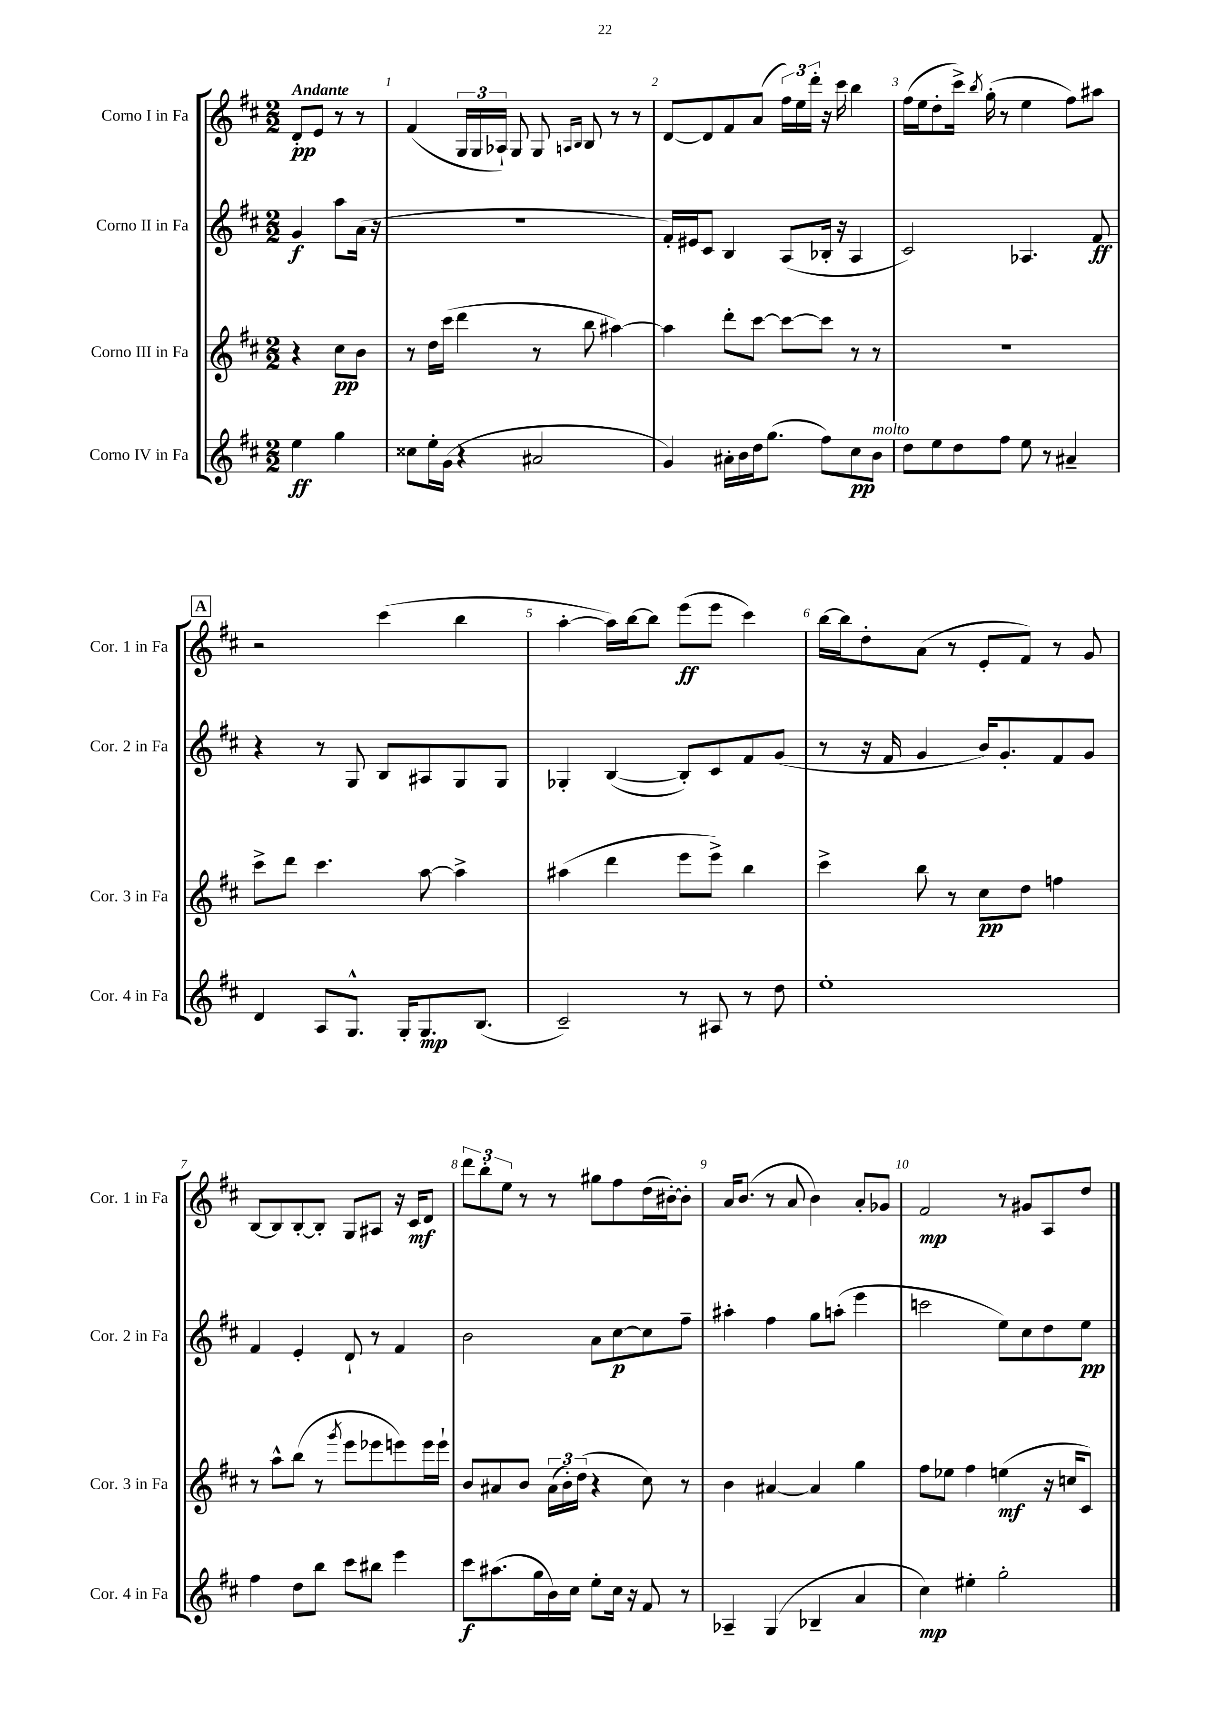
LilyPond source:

<<
\new StaffGroup <<
\new Staff = "s0" \with { instrumentName = "Corno I in Fa" shortInstrumentName = "Cor. 1 in Fa" } {
    \clef treble \key d \major \numericTimeSignature \time 2/2 \partial 2 \tempo "Andante"
    \autoBeamOff d'8[-.\pp e'8] r8 r8 |
    fis'4( \tuplet 3/2 { g16[ g16 aes16]-!) } g8 g8 \grace { a16[ b16] } b8 r8 r8 |
    d'8[~ d'8 fis'8 a'8]( \tuplet 3/2 { fis''16[) e''16 d'''16]-. } r16 cis'''16 b''4 |
    fis''16[( e''16 d''8-. cis'''16]->) \acciaccatura { b''8 } g''16-.( r8 e''4 fis''8[) ais''8] |
    \mark \markup { \box "A" } r2 cis'''4( b''4 |
    a''4~-. a''16[) b''16~ b''8] e'''8[\ff( e'''8] cis'''4) |
    b''16[~ b''16 d''8-. a'8]( r8 e'8[-. fis'8]) r8 g'8 |
    b8[~ b8 b8~-. b8]-. g8[ ais8] r16 cis'16[\mf d'8] |
    \tuplet 3/2 { d'''8[ b''8-. e''8] } r8 r8 gis''8[ fis''8 d''16( bis'16~-.) bis'8]-. |
    a'16[ b'8.]( r8 a'8 b'4) a'8[-. ges'8] |
    fis'2\mp r8 gis'8[ a8 d''8] \bar "|." |
}
\new Staff = "s1" \with { instrumentName = "Corno II in Fa" shortInstrumentName = "Cor. 2 in Fa" } {
    \clef treble \key d \major \numericTimeSignature \time 2/2 \partial 2
    \autoBeamOff g'4\f a''8[ a'16]( r16 |
    r1 |
    fis'16[-.) eis'16 cis'8] b4 a8[( bes16]-. r16 a4 |
    cis'2) aes4. fis'8\ff |
    \mark \markup { \box "A" } r4 r8 g8 b8[ ais8 g8 g8] |
    ges4-. b4~( b8[-.) cis'8 fis'8 g'8]( |
    r8 r16 fis'16 g'4 b'16[) g'8.-. fis'8 g'8] |
    fis'4 e'4-. d'8-! r8 fis'4 |
    b'2 a'8[ cis''8~\p cis''8 fis''8]-- |
    ais''4-. fis''4 g''8[ a''8]-.( e'''4 |
    c'''2 e''8[) cis''8 d''8 e''8]\pp \bar "|." |
}
\new Staff = "s2" \with { instrumentName = "Corno III in Fa" shortInstrumentName = "Cor. 3 in Fa" } {
    \clef treble \key d \major \numericTimeSignature \time 2/2 \partial 2
    \autoBeamOff r4 cis''8[\pp b'8] |
    r8 d''16[ cis'''16]( d'''4 r8 b''8 ais''4~) |
    ais''4 d'''8[-. cis'''8]~ cis'''8[~ cis'''8] r8 r8 |
    R1 |
    \mark \markup { \box "A" } cis'''8[-> d'''8] cis'''4. a''8~ a''4-> |
    ais''4( d'''4 e'''8[ e'''8]->) b''4 |
    cis'''4-> b''8 r8 cis''8[\pp d''8] f''4 |
    r8 a''8[-^ b''8]( r8 \acciaccatura { g'''8 } e'''8[ ees'''8 e'''8) e'''16 e'''16]-! |
    b'8[ ais'8 b'8] \tuplet 3/2 { ais'16[( b'16-.) d''16]( } r4 cis''8) r8 |
    b'4 ais'4~ ais'4 g''4 |
    fis''8[ ees''8] fis''4 e''4\mf( r16 c''16[ cis'8]) \bar "|." |
}
\new Staff = "s3" \with { instrumentName = "Corno IV in Fa" shortInstrumentName = "Cor. 4 in Fa" } {
    \clef treble \key d \major \numericTimeSignature \time 2/2 \partial 2
    \autoBeamOff e''4\ff g''4 |
    cisis''8[ e''16-. g'16]( r4 ais'2 |
    g'4) ais'16[-. b'16 d''16 g''8.]( fis''8[) cis''8\pp b'8]^\markup { \italic "molto" } |
    d''8[ e''8 d''8 fis''8] e''8 r8 ais'4-- |
    \mark \markup { \box "A" } d'4 a8[ g8.]-^ g16[-. g8.\mp b8.]( |
    cis'2--) r8 ais8 r8 d''8 |
    e''1-. |
    fis''4 d''8[ b''8] cis'''8[ bis''8] e'''4 |
    cis'''8[\f ais''8.( g''16 b'16) cis''16] e''8[-. cis''16] r16 fis'8 r8 |
    aes4-- g4( bes4-- a'4 |
    cis''4\mp) eis''4-. g''2-. \bar "|." |
}
>>
>>
\layout { \context { \Score \override BarNumber.break-visibility = ##(#f #t #t) barNumberVisibility = #all-bar-numbers-visible } }
